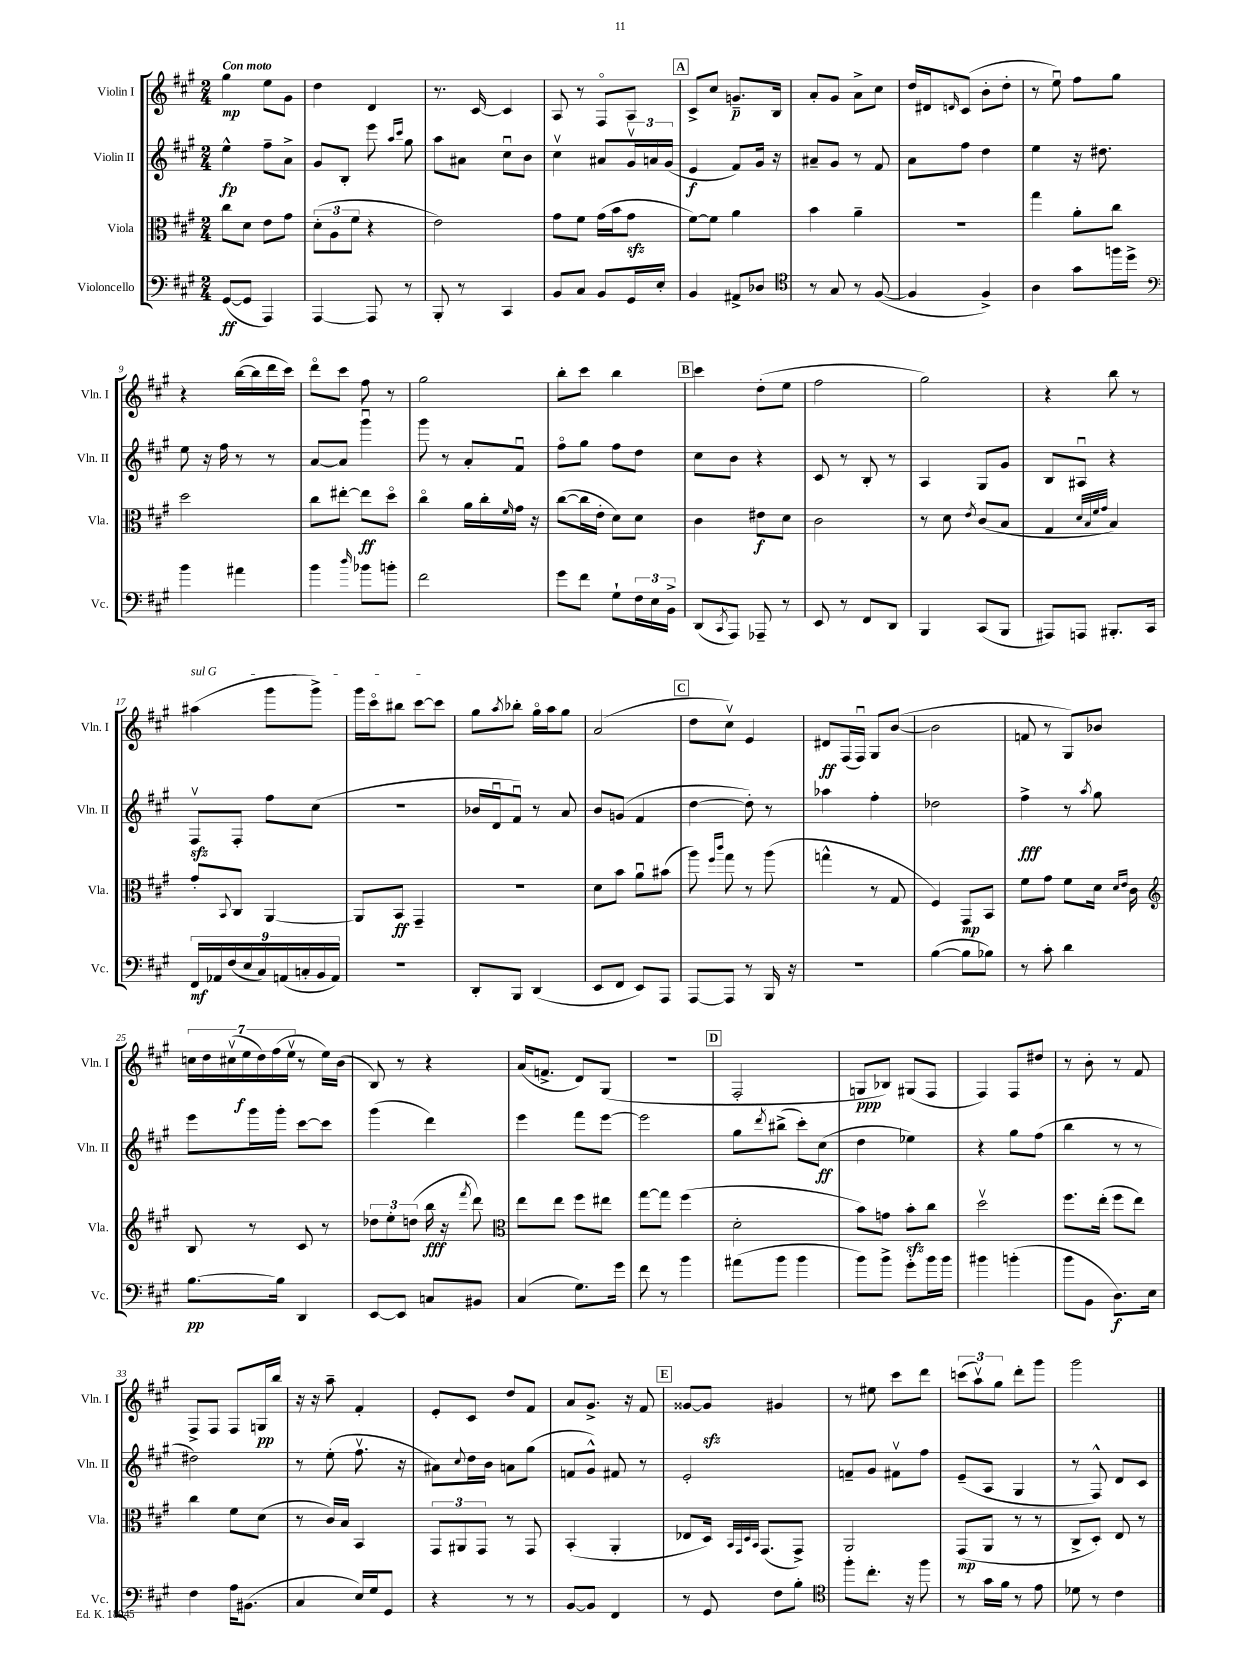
<<
\new StaffGroup <<
\new Staff = "s0" \with { instrumentName = "Violin I" shortInstrumentName = "Vln. I" } {
    \clef treble \key a \major \numericTimeSignature \time 2/4 \tempo "Con moto"
    gis''4\mp e''8 gis'8 |
    d''4 d'4 |
    r8. cis'16~ cis'4 |
    a8 r8 fis8\flageolet a8 |
    \mark \markup { \box "A" } cis'8-> cis''8 g'8.--\p b16 |
    a'8-. gis'8 a'8-> cis''8 |
    d''16 dis'16 \grace { d'16 } cis'8( b'8-. d''8-. |
    r8 e''8\downbow) fis''8 gis''8 |
    r4 b''16~( b''16 d'''16 cis'''16) |
    d'''8\flageolet cis'''8 fis''8 r8 |
    gis''2 |
    b''8-. cis'''8 b''4 |
    \mark \markup { \box "B" } cis'''4 d''8-.( e''8 |
    fis''2 |
    gis''2) |
    r4 b''8 r8 |
    \once \override TextSpanner.bound-details.left.text = \markup { \italic "sul G" } ais''4\startTextSpan( gis'''8 gis'''8->) |
    gis'''16 cis'''16\flageolet bis''8 cis'''8~ cis'''8\stopTextSpan |
    gis''8 \acciaccatura { a''8 } bes''8-. gis''16\flageolet a''16 gis''8 |
    a'2( |
    \mark \markup { \box "C" } d''8 cis''8\upbow) e'4 |
    dis'8\ff fis16( fis16\downbow) gis8 b'8~( |
    b'2 |
    f'8 r8 gis8) bes'8 |
    \tuplet 7/4 { c''16 d''16 cis''16\upbow( e''16\f d''16) fis''16( e''16\upbow } r8 e''16) b'16( |
    b8) r8 r4 |
    a'16( f'8.-> d'8) gis8( |
    R2 |
    \mark \markup { \box "D" } fis2-. |
    g8\ppp bes8) gis8( fis8 |
    fis4) fis8 dis''8 |
    r8 b'8-. r8 fis'8 |
    fis8-> fis8 fis8 g16\pp b''16 |
    r16 r16 a''8-- fis'4-. |
    e'8-. cis'8 d''8 fis'8 |
    a'8 gis'8.-> r16 fis'8 |
    \mark \markup { \box "E" } gisis'8~ gisis'8\sfz gis'4 |
    r8 eis''8 cis'''8 d'''8 |
    \tuplet 3/2 { c'''8( a''8\upbow) gis''8 } d'''8-. gis'''8 |
    gis'''2 \bar "|." |
}
\new Staff = "s1" \with { instrumentName = "Violin II" shortInstrumentName = "Vln. II" } {
    \clef treble \key a \major \numericTimeSignature \time 2/4
    e''4-^\fp fis''8-- a'8-> |
    gis'8 b8-. e'''8 \grace { a''16 cis'''16 } gis''8 |
    a''8 ais'8 cis''8\downbow b'8 |
    cis''4\upbow ais'8 \tuplet 3/2 { gis'16\upbow a'16 gis'16( } |
    \mark \markup { \box "A" } e'4\f fis'8) gis'16 r16 |
    ais'8-- gis'8 r8 fis'8 |
    a'8 fis''8 d''4 |
    e''4 r16 dis''8. |
    e''8 r16 fis''16 r8 r8 |
    a'8~ a'8 gis'''4\downbow |
    gis'''8 r8 a'8-. fis'8\downbow |
    fis''8\flageolet gis''8 fis''8 d''8 |
    \mark \markup { \box "B" } cis''8 b'8 r4 |
    cis'8 r8 b8-. r8 |
    a4 gis8 gis'8 |
    b8 ais8\downbow r4 |
    fis8\upbow\sfz fis8-. fis''8 cis''8( |
    r2 |
    bes'16 d'16\downbow fis'8\downbow) r8 a'8 |
    b'8 g'8( fis'4 |
    \mark \markup { \box "C" } d''4~ d''8-.) r8 |
    aes''4 fis''4-. |
    des''2 |
    fis''4->\fff r8 \acciaccatura { a''8 } gis''8 |
    e'''8 gis'''16 gis'''16-. cis'''8~ cis'''8 |
    gis'''4( d'''4) |
    e'''4 fis'''8 e'''8~ |
    e'''2 |
    \mark \markup { \box "D" } gis''8 \acciaccatura { d'''8 } bis''8->( cis'''8-.) cis''8\ff( |
    d''4 ees''4) |
    r4 gis''8 fis''8( |
    b''4 r8 r8 |
    dis''2) |
    r8 e''8-.( fis''8.\upbow r16 |
    ais'8) \appoggiatura { cis''8 } d''16 b'16 a'8 gis''8( |
    f'8 gis'8-^) fis'8 r8 |
    \mark \markup { \box "E" } e'2-. |
    f'8-- gis'8 fis'8\upbow fis''8 |
    e'8--( a8 gis4 |
    r8 fis8-^) d'8 cis'8 \bar "|." |
}
\new Staff = "s2" \with { instrumentName = "Viola" shortInstrumentName = "Vla." } {
    \clef alto \key a \major \numericTimeSignature \time 2/4
    cis''8 d'8 e'8 gis'8 |
    \tuplet 3/2 { d'8-.( a8 fis'8 } r4 |
    e'2) |
    gis'8 fis'8 gis'16( b'16 gis'8\sfz |
    \mark \markup { \box "A" } fis'8~) fis'8 a'4 |
    b'4 a'4-- |
    r2 |
    gis''4 a'8-. cis''8 |
    d''2 |
    cis''8 eis''8~-. eis''8\ff d''8\flageolet |
    cis''4\flageolet a'16 cis''16-. \grace { fis'16 } gis'16 r16 |
    cis''8~( cis''16 e'16-. d'8) d'8 |
    \mark \markup { \box "B" } cis'4 eis'8\f d'8 |
    cis'2 |
    r8 d'8 \acciaccatura { e'8 } cis'8( b8 |
    gis4 \grace { d'32 b32 fis'32 gis'32 } b4) |
    gis'8-. \appoggiatura { b,8 } cis8 a,4~ |
    a,8 b,8\ff gis,4-- |
    r2 |
    d'8 b'8 a'8\downbow bis'8( |
    \mark \markup { \box "C" } a''8) \grace { fis''16 cis'''16 } gis''8 r8 a''8( |
    g''4-^ r8 gis8 |
    fis4) gis,8\mp b,8 |
    fis'8 gis'8 fis'8 d'16 \grace { d'16 e'16 } cis'16 |
    \clef treble b8 r8 cis'8 r8 |
    \tuplet 3/2 { des''8 e''8-. d''8( } b''16\fff r16 \acciaccatura { fis'''8 } d'''8) |
    \clef alto e''8 e''8 fis''8 eis''8 |
    gis''8~ gis''8 fis''4( |
    \mark \markup { \box "D" } d'2-. |
    b'8) g'8 b'8-.\sfz cis''8 |
    d''2\upbow |
    fis''8. e''16-.( fis''8 e''8) |
    cis''4 fis'8 d'8( |
    r8 cis'16) b16 b,4 |
    \tuplet 3/2 { gis,8 ais,8 gis,8 } r8 gis,8 |
    b,4-.( a,4-. |
    \mark \markup { \box "E" } ees8 d16) \grace { b,32 gis,32 d32 b,32 } gis,8.( gis,8->) |
    a,2 |
    gis,8\mp( a,8 r8 r8 |
    cis8-> d8-.) e8 r8 \bar "|." |
}
\new Staff = "s3" \with { instrumentName = "Violoncello" shortInstrumentName = "Vc." } {
    \clef bass \key a \major \numericTimeSignature \time 2/4
    gis,8~\ff( gis,8 a,,4) |
    a,,4~ a,,8 r8 |
    b,,8-. r8 cis,4 |
    b,8 cis8 b,8 gis,16 e16-. |
    \mark \markup { \box "A" } b,4 ais,8-> des8 |
    \clef tenor r8 gis8 r8 fis8~( |
    fis4 fis4->) |
    a4 gis'8 f''16 d''16-> |
    \clef bass b'4 ais'4 |
    b'4 \grace { d''16 } bes'8 b'8-. |
    fis'2 |
    gis'8 fis'8 gis8-! \tuplet 3/2 { fis16 e16 b,16-> } |
    \mark \markup { \box "B" } d,8( \acciaccatura { cis,8 } a,,8) aes,,8-- r8 |
    e,8 r8 fis,8 d,8 |
    b,,4 cis,8( b,,8 |
    ais,,8) a,,8 bis,,8.-. cis,16 |
    \tuplet 9/8 { fis,16\mf aes,16 fis16( e16 cis16) a,16( c16-. b,16 a,16) } |
    r2 |
    d,8-. b,,8 d,4( |
    e,8 fis,8 e,8) a,,8 |
    \mark \markup { \box "C" } a,,8~ a,,8 r8 b,,16 r16 |
    R2 |
    b4~( b8 bes8) |
    r8 cis'8-. d'4 |
    b8.~\pp b16 d,4 |
    e,8~ e,8 c8 bis,8 |
    cis4( gis8.) gis'16 |
    fis'8 r8 b'4 |
    \mark \markup { \box "D" } ais'8( b'8 b'4 |
    b'8) b'8-> gis'8-. b'16 b'16 |
    bis'4 b'4-.( |
    b'8 b,8 d8.\f) e16 |
    fis4 a16 bis,8.( |
    cis4 e16) gis16 gis,8 |
    r4 r8 r8 |
    b,8~ b,8 fis,4 |
    \mark \markup { \box "E" } r8 gis,8 fis8 b8-. |
    \clef tenor fis''8-. cis''8.-. r16 fis''8 |
    r8 gis'16 fis'16 r8 e'8 |
    des'8 r8 cis'4 \bar "|." |
}
>>
>>
